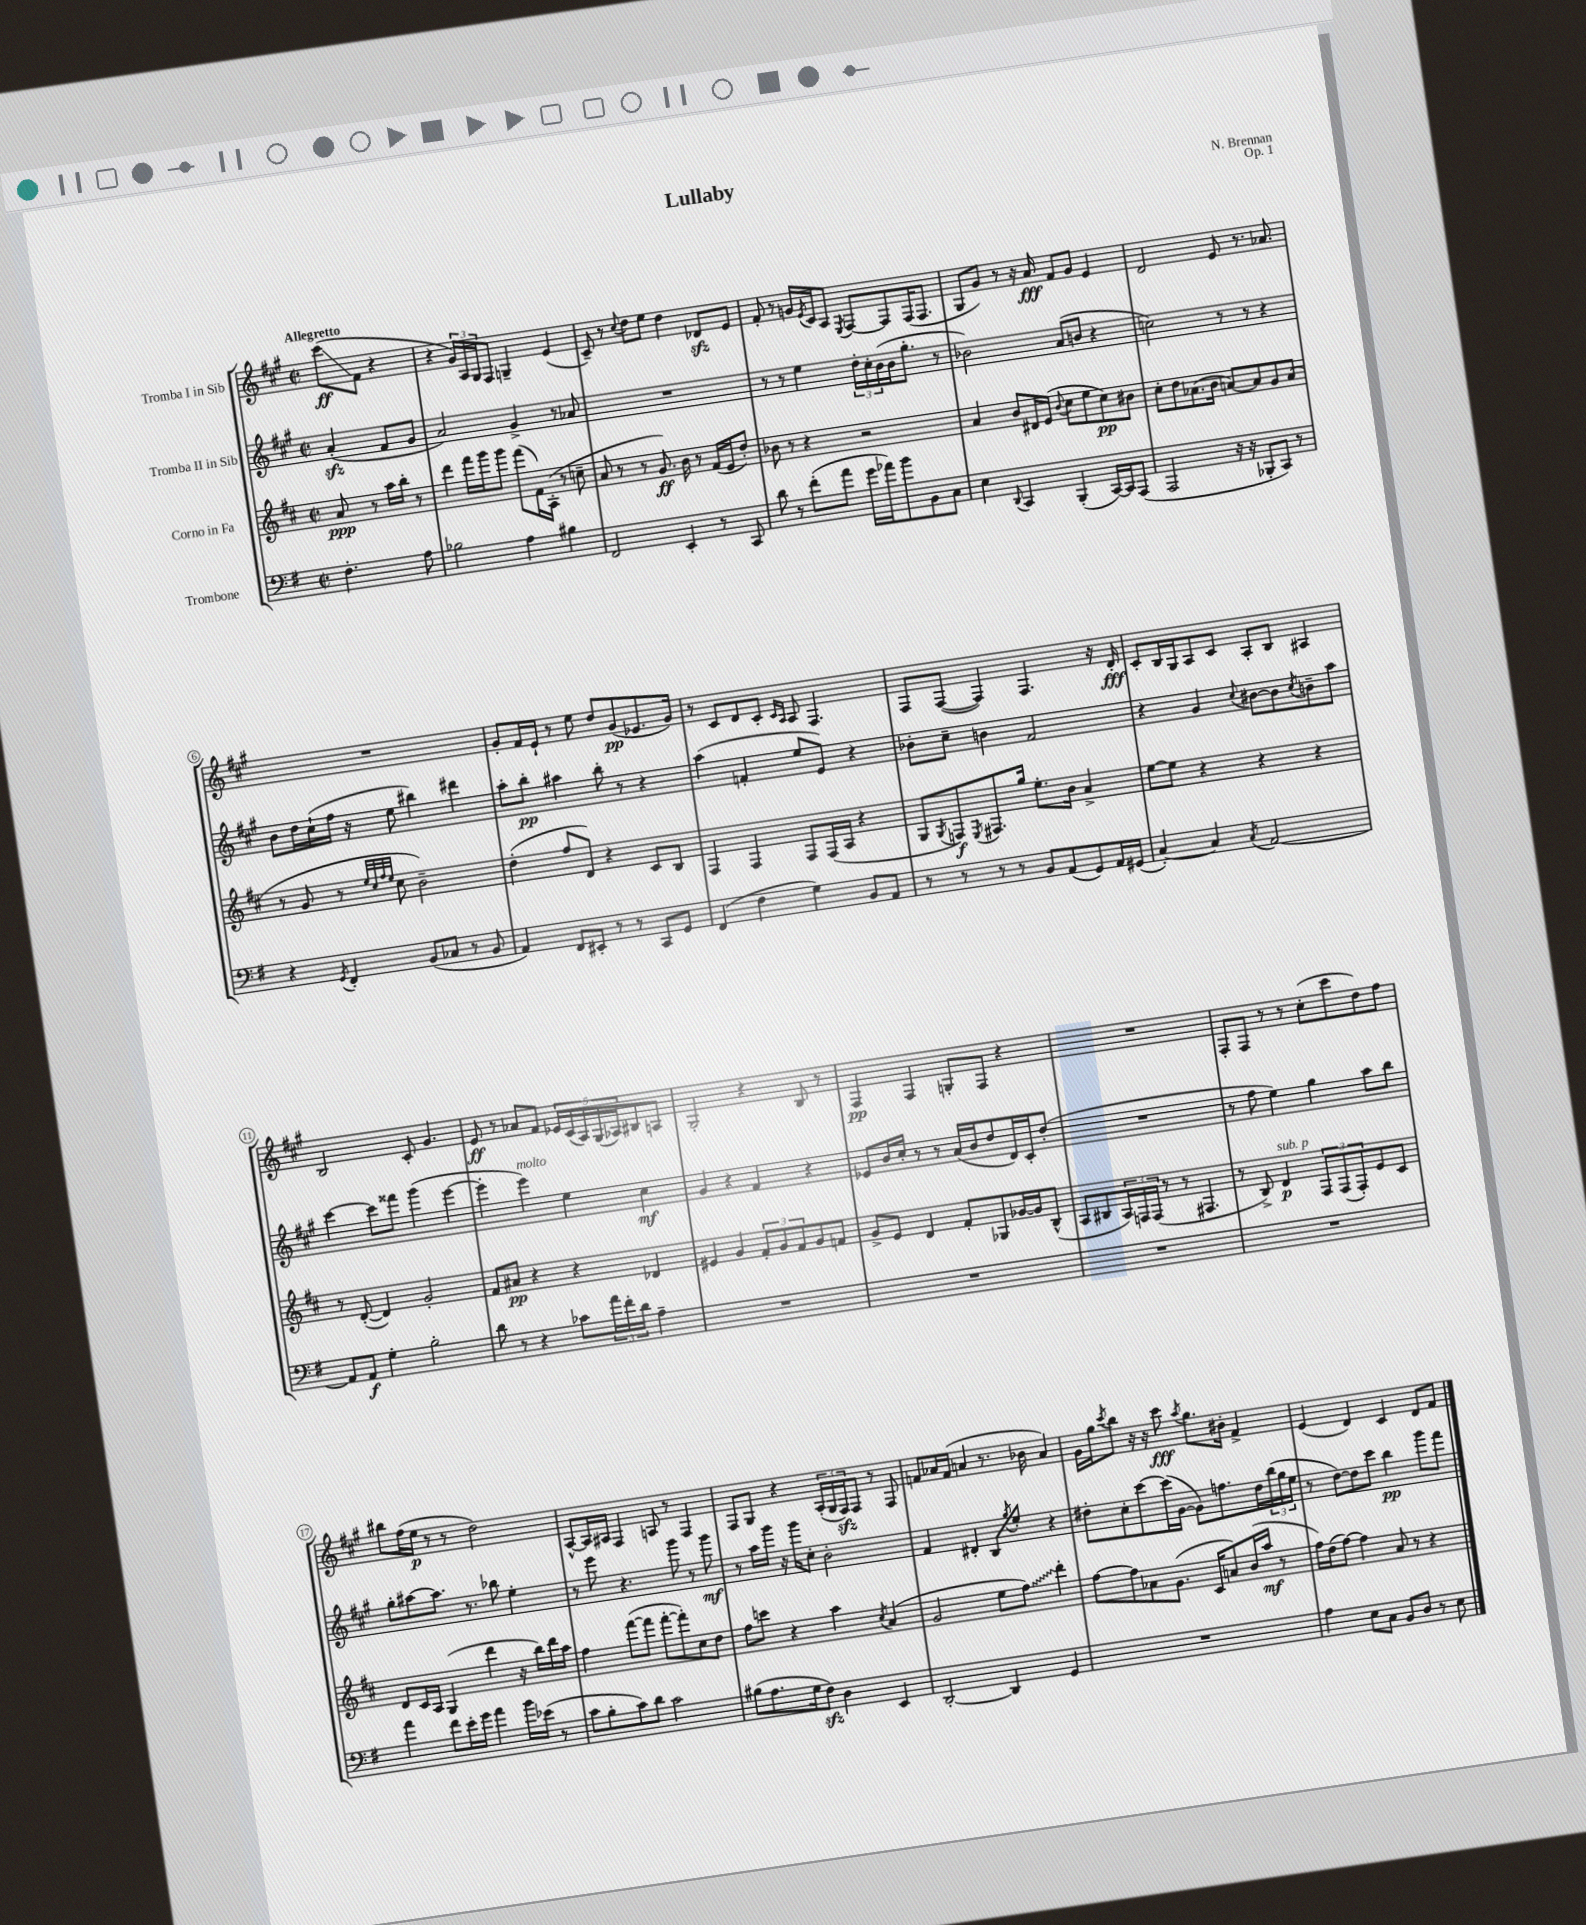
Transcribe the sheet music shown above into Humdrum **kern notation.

**kern	**kern	**kern	**kern
*staff4	*staff3	*staff2	*staff1
*clefF4	*clefG2	*clefG2	*clefG2
*k[f#]	*k[f#c#]	*k[f#c#g#]	*k[f#c#g#]
*M2/2	*M2/2	*M2/2	*M2/2
*met(c|)	*met(c|)	*met(c|)	*met(c|)
4.F#'	8a	(4a'	(8ccc#
.	8r	.	8f#
.	16aa	8f#	4r
.	16bb'	.	.
8A	8r	8g#	.
=	=	=	=
2B-	4ddd	2a)	4r
.	16fff#	.	24g#)
.	.	.	24A
.	16ggg	.	.
.	.	.	24G#
.	8ggg	.	8F#
4A	(8fff#	4g#^	4G~
.	16f#)	.	.
.	(16A'	.	.
4B#	8r	8r	(4e
.	8cc~	8a-	.
=	=	=	=
2FF#	8a	1r	8c#~)
.	8r	.	8r
.	.	.	8qqcc#
.	8r	.	8dd
.	8.g)	.	8ee
4EE'	.	.	4dd
.	16b	.	.
.	8r	.	.
8r	(16f#	.	8d-
.	16e	.	.
8CC	8dd')	.	8e
=	=	=	=
8d	8b-	8r	8f#'
8r	8r	8r	8r
(8f#'	4r	4ee	16g
.	.	.	8qe
.	.	.	16c#
8a	.	.	8A
.	.	.	8qE
16g	2r	24dd'	[8F#
.	.	24cc#'	.
16a-)	.	.	.
.	.	(24b	.
8b	.	16b	8F#]
.	.	8.gg#'	.
8BB	.	.	(16F#
.	.	.	8.F#
8C	.	8r	.
=	=	=	=
4E	4a	2b-)	8G#
.	.	.	8g#)
8qqDD	.	.	.
4CC	8b	.	8r
.	16d#	.	16r
.	(16e	.	16a
.	8qqb	.	.
(4BBB'	8cc#	(8a	8f#
.	8ee	8b	8g#
[16CC)	8cc#)	4r	4e
16CC]	.	.	.
(8AAA	8b#	.	.
=	=	=	=
2AAA	8cc#'	2cc)	2d
.	8dd	.	.
.	(8.a-	.	.
.	16b	.	.
16r	[8a)	8r	8e
16r	.	.	.
8BBB-'	8a]	8r	8.r
8CC)	8g	4r	.
.	.	.	8.a-
8r	(8a	.	.
=	=	=	=
4r	8r	8b	1r
.	8g	16dd	.
.	.	(16cc#`	.
8qGG	.	.	.
4FF#'	8r	16ff#	.
.	.	16r	.
.	32qqee	.	.
.	32qqcc#	.	.
.	32qqff#	.	.
.	32qqee	.	.
.	8cc#	8ee	.
(8BB	2b~)	4bb#)	.
8C-	.	.	.
8r	.	4ddd#	.
8BB	.	.	.
=	=	=	=
4AA)	(4dd'	8aa'	8g#'
.	.	8bb'	16f#
.	.	.	16e`
8FF#	8ff#	4aa#	8r
8EE#'	8d)	.	8ee
8r	4r	8bb'	8dd
8r	.	8r	(8g#
8CC	8c#	4r	8.e-
8GG	8B	.	.
.	.	.	16g#)
=	=	=	=
(4FF#	4F#	(4aa	8r
.	.	.	8c#
4F#	4F#	4f'	8d
.	.	.	8c#'
.	.	.	16qqc#
.	.	.	16qqA
4G)	8F#	8ee	8A
.	(16F#	8e)	4.F#
.	16A	.	.
8BB	4r	4r	.
8AA	.	.	.
=	=	=	=
8r	8G	8b-'	8F#
.	8qG	.	.
8r	8F)	8cc#~	([8F#
.	8qE	.	.
8r	8.F#	4b	4F#])
8r	.	.	.
.	16gg	.	.
8BB	8.ee'	2f#	4.F#
(8AA	.	.	.
.	16b	.	.
8GG)	4a^	.	.
16AA	.	.	16r
(16GG#	.	.	16d'
=	=	=	=
[4C')	[8ee	4r	8c#'
.	8ee]	.	16B
.	.	.	16G#
4C]	4r	4g#	8A
.	.	.	8c#
8qC	.	8qqcc#	.
[2AA	4r	[8b#	8A'
.	.	8b#]	8B
.	.	8qcc#	.
.	4r	8b~	4A#
.	.	8aa	.
=	=	=	=
8AA]	8r	[4ccc#	2B
8AA	([8d'	.	.
4G'	4d])	8ccc#]	.
.	.	8fff##	.
2B'	2g'	(4ggg#	8c#'
.	.	.	4.g#
.	.	[4eee	.
=	=	=	=
8d	8f#	4eee']	8e
8r	8a#	.	8r
4r	4r	4eee)	8a-
.	.	.	8f#
8c-	4r	4ee	20e-
.	.	.	(20c#
.	.	.	20A)
24a	.	.	.
.	.	.	(20G#
24f#'	.	.	.
.	.	.	20A-)
24d	.	.	.
4A~	4d-	4cc#	8B#
.	.	.	8A
=	=	=	=
1r	4e#	4g#	2G#'
.	4g	4r	.
.	12f#'	4f#	4r
.	12g	.	.
.	12f#	.	.
.	8g	4r	8B
.	8f	.	8r
=	=	=	=
1r	8g^	8e-	4F#
.	8e	16b	.
.	.	16cc#'	.
.	4d	8r	4F#
.	.	8r	.
.	8f#'	(16a	8G'
.	.	16b	.
.	8G-	8dd	8F#
.	[16g-	16d)	4r
.	16g-]	16c#'	.
.	(8B^^	(8dd'	.
=	=	=	=
1r	8A	1r	1r
.	8B#	.	.
.	24A)	.	.
.	24F	.	.
.	(24F	.	.
.	8r	.	.
.	8r	.	.
.	4.F#	.	.
=	=	=	=
1r	8r	8r	8F#'
.	8B^)	8ff#	8F#
.	4d	4ee)	8r
.	.	.	8r
.	12F#	4gg#	(8cc#'
.	(12F#	.	.
.	.	.	8ccc#
.	12F#')	.	.
.	8e	8aa	8dd)
.	8c#	8bb	8ff#
=	=	=	=
4a	8d	8gg#'	8bb#
.	16c#	[8aa#	(16ff#
.	16A	.	16ee
8f#	(4G	8.aa#]	8r
16e'	.	.	8r
16g	.	8.r	.
4a	4ddd	.	2dd)
.	.	8bb-	.
16b	16r	4ee'	.
(16e-	16bb)	.	.
8r	16ddd	.	.
.	16aa	.	.
=	=	=	=
8c	4ff#	8r	[8A^^
8B'	.	8eee	16A]
.	.	.	16A#
8c)	([8fff#	4.r	4F#
8d	8fff#]	.	.
2c	[8fff#'	.	8A
.	8fff#'])	8ggg#	8r
.	8cc#	8r	4F#
.	8dd	8ggg#	.
=	=	=	=
(8B#	8ff#	8r	8F#
8.A	8ccc	16aa	8G#
.	.	16ggg#	.
.	4r	16r	4r
16G	.	16ggg#	.
8F#)	.	8cc#'	.
4D	4aa	2b'	(24A'
.	.	.	24G#
.	.	.	24F#)
.	.	.	8F#
.	8qcc#	.	.
4EE	(4a	.	8r
.	.	.	8F#
=	=	=	=
[2DD'	2g	4f#	8f
.	.	.	16a-
.	.	.	(16f
.	.	4d#'	4a
4DD]	8ee	8B	8.r
.	.	8qgg#	.
.	8ff#)	8ee'	.
.	.	.	16b-
4GG	4ddd'	4r	4a)
=	=	=	=
1r	[8ff#	8dd#'	16g#
.	.	.	16gg#
.	.	.	8qccc#
.	8ff#]	8cc#'	8bb
.	8a-	[8ccc#	16r
.	.	.	16r
.	(8.g	(16ccc#]	8ccc#
.	.	[16g#	.
.	.	.	8qaa
.	.	8g#])	8.gg#
.	16c#	.	.
.	8a)	8.ff	.
.	.	.	16b#'
.	(16b	.	4f#^
.	16aa	16dd#	.
.	8r	(24bb	.
.	.	24gg#	.
.	.	24ee	.
=	=	=	=
4A	16ff#)	8r	(4e
.	(16dd	.	.
.	[8ff#)	[8dd)	.
8E	4ff#]	8dd]	4d)
8C	.	8ccc#	.
8BB	8a	4bb	4c#
8D	8r	.	.
8r	4r	8ggg#	8d
8E	.	8fff#	8f#
==	==	==	==
*-	*-	*-	*-
